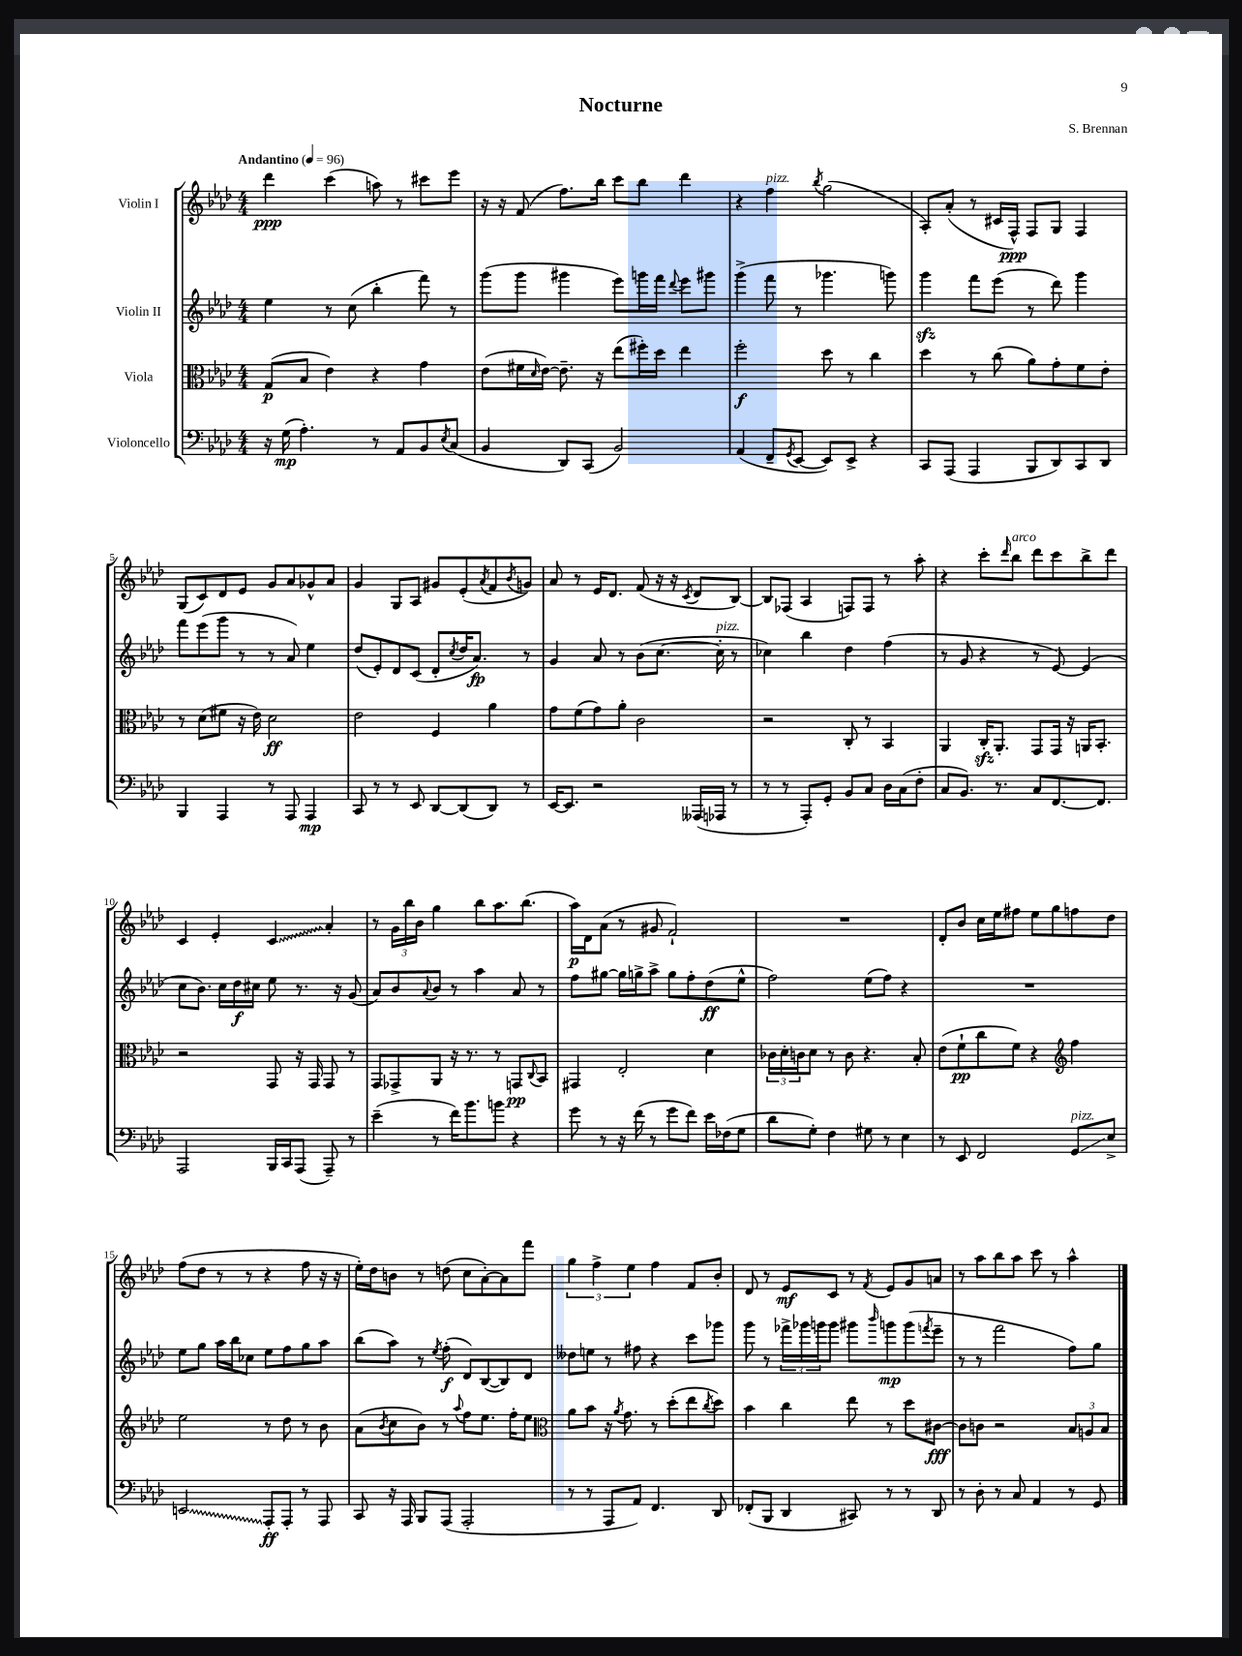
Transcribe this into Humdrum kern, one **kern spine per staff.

**kern	**kern	**kern	**kern
*staff4	*staff3	*staff2	*staff1
*clefF4	*clefC3	*clefG2	*clefG2
*k[b-e-a-d-]	*k[b-e-a-d-]	*k[b-e-a-d-]	*k[b-e-a-d-]
*M4/4	*M4/4	*M4/4	*M4/4
*MM96	*MM96	*MM96	*MM96
16r	(8G/L	4ee-\	4ddd-\
(16G\	.	.	.
4.A-'\)	8B-/J	.	.
.	4e-\)	8r	(4ccc\
.	.	(8cc\	.
8r	4r	4bb-'\	8aa\)
8AA-/L	.	.	8r
8BB-/	4g\	8fff\)	8ccc#\L
8qE-/	.	.	.
(8C/J	.	8r	8eee-\J
=	=	=	=
4BB-/	(8e-\L	(8ggg\L	16r
.	.	.	16r
.	16f#\L	8ggg\J	(8f/
.	16qqd-/	.	.
.	[16e-\JJ)	.	.
8DD-/L)	8.e-~\]	4ggg#\	8.ff\L)
(8CC/J	.	.	.
.	16r	.	16bb-\Jk
2BB-/)	(8ee-\L	8eee-\L)	8ccc\L
.	16ff#'\L)	16ggg\L	8bb-\J
.	16dd-\JJ	16fff\JJ	.
.	.	8qqddd-/	.
.	4ee-\	8eee-\L	4ddd-\
.	.	8ggg#\J	.
=	=	=	=
(4AA-/	2ff'\	(4ggg^\	4r
8FF~/L	.	8fff\	4ff\
8qGG/	.	.	.
[8EE-/J	.	8r	.
.	.	.	8qbb-/
8EE-/]L)	8dd-\	4.ggg-\	(2gg\
8EE-^/J	8r	.	.
4r	4cc\	.	.
.	.	8ggg\)	.
=	=	=	=
8CC/L	4dd-\	4ggg\	8A-'/L)
(8AAA-/J	.	.	(8a-'/J
4AAA-/	8r	8fff\L	8r
.	(8cc\	(8eee-\J	16c#/LL
.	.	.	16F^^/JJ)
8BBB-/L	8a-\L)	8r	8F/L
8DD-/)	8g'\	8ddd-\)	8G/J
8CC/	8f\	4ggg\	4F/
8DD-/J	8e-'\J	.	.
=	=	=	=
4BBB-/	8r	8fff\L	(8G/L
.	(8d-\L	(8eee-\	8c/)
4AAA-/	8f#\J	8ggg\J	8d-/
.	16r	8r	8e-/J
.	16e-\)	.	.
8r	2d-\	8r	8g/L
8AAA-/	.	8a-/)	8a-/
4AAA-/	.	4ee-\	8g-^^/
.	.	.	8a-/J
=	=	=	=
8CC/	2e-\	(8dd-/L	4g/
8r	.	8e-'/)	.
8r	.	8d-/	8G/L
8EE-/	.	(8c/J	8A-/J
[8DD-/L	4F/	8d-'/L	8g#/L
.	.	8qcc/	.
(8DD-/]	.	16dd-/K	(8e-'/
.	.	8.a-/J)	.
.	.	.	8qa-/
8DD-/J)	4a-\	.	8f/
.	.	.	8qb-/
8r	.	8r	8g/J)
=	=	=	=
[16EE-/LK	8g\L	4g/	8a-/
8.EE-/]J	.	.	.
.	(8f\	.	8r
2r	8g\)	8a-/	16e-/LK
.	.	.	8.d-/J
.	8a-'\J	8r	.
.	2c\	(8b-\L	(8f/
.	.	[8.cc\J	16r
.	.	.	16r
.	.	.	8qc/
(16AAA--/LL	.	.	8d-/L
16AAA-/JJ	.	16cc'\]	.
8r	.	8r	[8B-/J)
=	=	=	=
8r	2r	4cc-\)	8B-/]L
8r	.	.	(8F-/J
8AAA-'/L)	.	4bb-\	4A-/
8GG'/J	.	.	.
8BB-/L	8C'/	4dd-\	8F/L)
8C/J	8r	.	8F/J
16D-\LL	4BB-/	(4ff\	8r
(16C\J	.	.	.
8F'\J	.	.	8aa-'\
=	=	=	=
8C/L	4AA-/	8r	4r
8.BB-/J)	.	8g/	.
.	16C'/LK	4r	8ccc'\L
8.r	8.AA-'/J	.	.
.	.	.	16qqddd-/
.	.	.	8bb-\J
8C/L	8GG/L	8r	8ddd-\L
[8.FF/	16GG/Jk	[8e-/)	8ccc\
.	16r	.	.
.	16AA/LK	(4e-/]	8bb-^\
8.FF/]J	8.BB-'/J	.	.
.	.	.	8ddd-\J
=	=	=	=
2AAA-/	2r	8cc\L	4c/
.	.	8.b-\J)	.
.	.	.	4e-'/
.	.	16cc\LL	.
.	.	16dd-\	.
.	.	16cc#\JJ	.
16BBB-/LL	8GG/	8ee-\	4c/
16CC/J	.	.	.
(8AAA-/J	16r	8.r	.
.	16GG/	.	.
8AAA-~/)	8GG/	.	4a-'/
.	.	16r	.
8r	8r	(8g/	.
=	=	=	=
(4e-~\	8GG/L	8a-/L)	8r
.	8GG-^/	8b-/	24g\LL
.	.	.	24bb-\
.	.	.	24b-\JJ
.	.	8qqa-/	.
8r	8AA-/J	8b-/J	4gg\
16f\LK)	16r	8r	.
8.b-\	8.r	.	.
.	.	4aa-\	8bb-\L
8b\J	8r	.	8.aa-\
4r	8GG/L	8a-/	.
.	.	.	(8.bb-\J
.	8qqC/	.	.
.	8BB-/J	8r	.
=	=	=	=
8g\	4GG#/	8ff\L	16aa-\LL)
.	.	.	16d-\J
8r	.	[8gg#\J	(8a-\J
16r	2E-'/	16gg#\]LL	8r
(16f\	.	16gg^\J	.
8r	.	8aa-^\J	8g#/
8g\L	.	8gg\L	2f`/)
8f\J)	.	8ff'\	.
16e-\LL	4d-\	(8dd-\	.
(16F-\J	.	.	.
8G\J	.	8ee-^^\J	.
=	=	=	=
8d-\L	24c-\LL	2ff\)	1r
.	24d-'\	.	.
.	24c\J	.	.
8G'\J)	8d-\J	.	.
4F\	8r	.	.
.	8c\	.	.
8G#\	4.r	(8ee-\L	.
8r	.	8ff\J)	.
4E-\	.	4r	.
.	8B-'/	.	.
=	=	=	=
8r	(8e-\L	1r	8d-'/L
8EE-/	8f`\	.	8b-/J
2FF/	8cc\	.	16cc\LL
.	.	.	16ee-\J
.	8f\J)	.	8ff#\J
.	4r	.	8ee-\L
.	.	.	8gg\
*	*clefG2	*	*
8GG/L	4ff\	.	8ff\
8E-^/J	.	.	8dd-\J
=	=	=	=
2EE/	2ee-\	8ee-\L	(8ff\L
.	.	8gg\J	8dd-\J
.	.	16aa-\LL	8r
.	.	16bb-\J	.
.	.	8cc-\J	8r
8AAA-'/L	8r	8ee-\L	4r
8AAA-'/J	8dd-\	8ff\	.
8r	8r	8gg\	8ff\
8AAA-/	8b-\	8aa-\J	16r
.	.	.	16r
=	=	=	=
8CC/	(8a-\L	(8bb-\L	16ee-'\LL)
.	.	.	16dd-\J
.	8qb-/	.	.
16r	8cc\	8aa-\J)	8b\J
16AAA-/	.	.	.
8BBB-/L	8b-\J)	8r	8r
.	.	8qee-/	.
(8AAA-/J	8r	(8ff'\	(8dd\
.	8qqaa-/	.	.
2AAA-'/	8ff\L	8d-/L)	8cc\L
.	8.ee-\J	([8B-/	[8a-'\)
.	.	8B-/])	8a-\]
.	16ff'\LK	.	.
.	8ee-\J	8d-/J	8fff\J
=	=	=	=
*	*clefC3	*	*
8r	8a-\L	8dd--\L	6gg\
8r	8b-\J	8ee\J	.
.	.	.	6ff^\
8AAA-/L	16r	8r	.
.	8qa-/	.	.
.	8.g\	.	.
.	.	.	6ee-\
8AA-/J)	.	8ff#\	.
4.FF/	8r	4r	4ff\
.	(8dd-'\L	.	.
.	8ee-\	8ccc\L	8f/L
.	8qcc/	.	.
8DD-/	8dd-\J)	8ggg-\J	8b-'/J
=	=	=	=
(8FF-'/L	4b-\	8ggg\	8d-/
8BBB-/J	.	8r	8r
4DD-/	4cc\	24fff-^\LL	8e-/L
.	.	24ggg-\	.
.	.	24ggg\J	.
.	.	8ggg\J	8c/J
8CC#/)	8ee-\	8ggg#\L	8r
.	.	16qqbbb-/	8qf/
8r	8r	8ggg\	8e-/L
8r	8dd-\L	(8ggg\	8g/
.	.	8qfff/	.
8DD-/	[8c#\J	8eee-~\J	8a/J
=	=	=	=
8r	8c#\]L	8r	8r
8D-'\	8c\J	8r	8aa-\L
8r	2r	2fff\	8bb-\
8C/	.	.	8aa-\J
4AA-/	.	.	8ccc\
.	.	.	8r
8r	12B-/L	8ff\L)	4aa-^^\
.	12A/	.	.
8GG/	.	8gg\J	.
.	12B-/J	.	.
==	==	==	==
*-	*-	*-	*-
